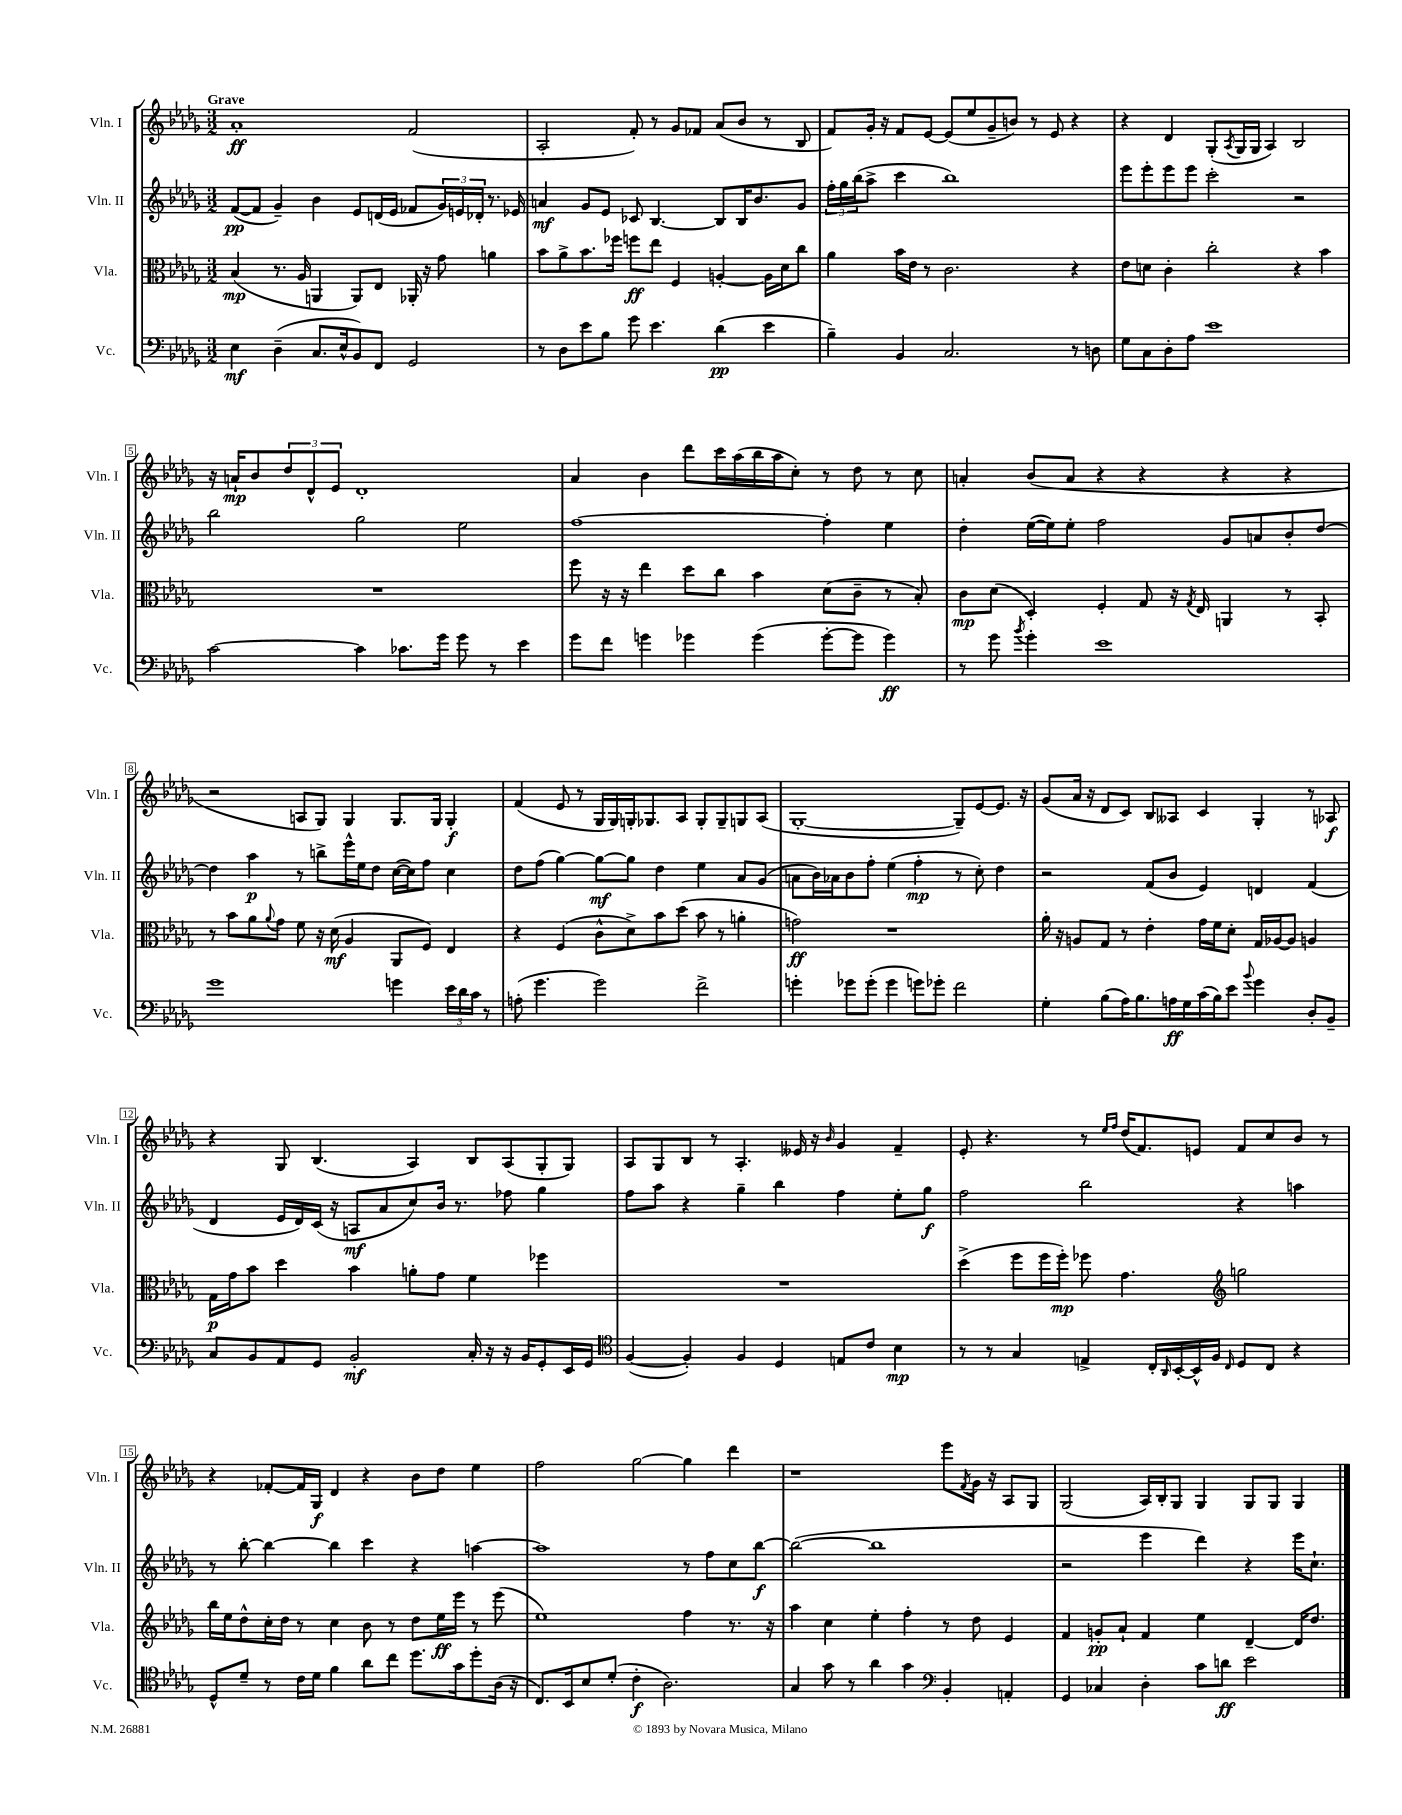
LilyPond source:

<<
\new StaffGroup <<
\new Staff = "s0" \with { instrumentName = "Vln. I" shortInstrumentName = "Vln. I" } {
    \clef treble \key des \major \numericTimeSignature \time 3/2 \tempo "Grave"
    aes'1-.\ff f'2( |
    aes2-. f'8-.) r8 ges'8 fes'8 aes'8( bes'8 r8 bes8 |
    f'8) ges'16-. r16 f'8 ees'8~ ees'8( ees''8 ges'8-- b'8) r8 ees'8 r4 |
    r4 des'4 ges8-.( \acciaccatura { aes8 } ges16 ges16 aes4) bes2 |
    r16 a'16-!\mp bes'8 \tuplet 3/2 { des''8 des'8-^ ees'8 } des'1-. |
    aes'4 bes'4 des'''8 c'''16 aes''16( bes''16 aes''16 c''8-.) r8 des''8 r8 c''8 |
    a'4-. bes'8( a'8 r4 r4 r4 r4 |
    r2 a8 ges8) ges4 ges8. ges16 ges4-.\f |
    f'4( ees'8 r8 ges16 ges16) g16-. ges8. aes8 ges8-. ges8-- g8 aes8( |
    ges1~-. ges8--) ees'8~ ees'8. r16 |
    ges'8( aes'16 r16 des'8 c'8) bes8 aeses8 c'4 ges4-. r8 aes8\f |
    r4 ges8 bes4.( aes4) bes8 aes8( ges8-. ges8) |
    aes8 ges8 bes8 r8 aes4.-. eeses'16 r16 \grace { bes'16 } ges'4 f'4-- |
    ees'8-. r4. r8 \grace { ees''16 f''16 } des''16( f'8.) e'8 f'8 c''8 bes'8 r8 |
    r4 fes'8~-. fes'16 ges16\f des'4 r4 bes'8 des''8 ees''4 |
    f''2 ges''2~ ges''4 des'''4 |
    r1 ees'''8 \acciaccatura { f'8 } ges'16 r16 aes8 ges8 |
    ges2( aes16) bes16-. ges8 ges4 ges8 ges8 ges4 \bar "|." |
}
\new Staff = "s1" \with { instrumentName = "Vln. II" shortInstrumentName = "Vln. II" } {
    \clef treble \key des \major \numericTimeSignature \time 3/2
    f'8~\pp( f'8 ges'4--) bes'4 ees'8 d'16( ees'16 fes'8 \tuplet 3/2 { ges'16) e'16 des'16-. } r8. ees'16 |
    a'4\mf ges'8 ees'8 ces'8 bes4.~ bes8 bes16 bes'8. ges'8 |
    \tuplet 3/2 { f''16-. ges''16 bes''16( } aes''8-> c'''4 bes''1) |
    ees'''8 ees'''8-. ees'''8 ees'''8 c'''2-. r2 |
    bes''2 ges''2 ees''2 |
    f''1~ f''4-. ees''4 |
    des''4-. ees''16~( ees''16) ees''8-. f''2 ges'8 a'8 bes'8-. des''8~ |
    des''4 aes''4\p r8 b''8-> ees'''16-^ ees''16 des''8 c''16~( c''16) f''8 c''4 |
    des''8 f''8( ges''4~) ges''8~\mf ges''8 des''4 ees''4 aes'8 ges'8( |
    a'8 bes'16) aes'16 bes'8 f''8-. ees''4( f''4-.\mp r8 c''8-.) des''4 |
    r2 f'8( bes'8 ees'4) d'4 f'4( |
    des'4 ees'16 des'16) c'16( r16 a8\mf aes'8 c''8) bes'16 r8. fes''8 ges''4 |
    f''8 aes''8 r4 ges''4-- bes''4 f''4 ees''8-. ges''8\f |
    f''2 bes''2 r4 a''4 |
    r8 bes''8~-. bes''4~ bes''4 c'''4 r4 a''4~ |
    a''1 r8 f''8 c''8 bes''8~\f |
    bes''2~( bes''1 |
    r2 ees'''4 des'''4) r4 ees'''16 c''8.-! \bar "|." |
}
\new Staff = "s2" \with { instrumentName = "Vla." shortInstrumentName = "Vla." } {
    \clef alto \key des \major \numericTimeSignature \time 3/2
    bes4\mp( r8. aes16 a,4 a,8) ees8 aes,16-. r16 ges'8 a'4 |
    bes'8 aes'8-> bes'8. fes''16 f''8\ff ees''8 f4 a4~-. a16 des'16 c''8 |
    aes'4 bes'16 ees'16 r8 c'2. r4 |
    ees'8 d'8 c'4-. c''2-. r4 bes'4 |
    R1. |
    f''8 r16 r16 ees''4 des''8 c''8 bes'4 des'8( c'8-- r8 bes8-.) |
    c'8\mp des'8( des4-.) f4-. ges8 r16 \acciaccatura { ges8 } ees16 a,4 r8 bes,8-. |
    r8 bes'8 aes'8 \appoggiatura { aes'8 } ges'8 f'8 r16 des'16\mf( aes4 aes,8 f8) ees4 |
    r4 f4( c'8-^ des'8->) bes'8 des''8( bes'8 r8 a'4-. |
    g'2\ff) r1 |
    aes'16-. r16 a8 ges8 r8 ees'4-. ges'16 f'16 des'8-. ges16 aes16~ aes8 a4 |
    ges16\p ges'16 bes'8 des''4 bes'4 a'8-. ges'8 f'4 fes''4 |
    R1. |
    des''4->( f''8 f''16 f''16-.\mp) fes''8 ges'4. \clef treble g''2 |
    bes''16 ees''16 des''8-^ c''16-. des''16 r8 c''4 bes'8 r8 des''8 ees''16\ff ees'''16 r8 ees'''8( |
    ees''1) f''4 r8. r16 |
    aes''4 c''4 ees''4-. f''4-. r8 des''8 ees'4 |
    f'4 g'8-.\pp aes'8-! f'4 ees''4 des'4~-- des'16 des''8. \bar "|." |
}
\new Staff = "s3" \with { instrumentName = "Vc." shortInstrumentName = "Vc." } {
    \clef bass \key des \major \numericTimeSignature \time 3/2
    ees4\mf des4--( c8. ees16-^ bes,8) f,8 ges,2 |
    r8 des8 ees'8 bes8 ges'8 ees'4. des'4\pp( ees'4 |
    bes4--) bes,4 c2. r8 d8 |
    ges8 c8 des8-. aes8 ees'1 |
    c'2~ c'4 ces'8. ges'16 ges'8 r8 ees'4 |
    ges'8 f'8 g'4 ges'4 ges'4( ges'8~-. ges'8 ges'4\ff) |
    r8 ges'8 \acciaccatura { bes'8 } ges'4-. ees'1 |
    ges'1 g'4 \tuplet 3/2 { ees'16 des'16 c'16 } r8 |
    a8-.( ges'4. ges'2) f'2-> |
    g'4-. ges'8 ges'8-.( ges'4 g'8) ges'8-. f'2 |
    ges4-. bes8( aes16) bes8. a16\ff ges16 c'16( bes16) ees'8 \appoggiatura { bes'8 } ges'4 des8-. bes,8-- |
    c8 bes,8 aes,8 ges,8 bes,2-.\mf c16-. r16 r16 bes,16 ges,8-. ees,16 ges,16 |
    \clef tenor f4~( f4-.) f4 des4 e8 c'8 bes4\mp |
    r8 r8 ges4 e4-> c16-. \grace { aes,16 } bes,16~-. bes,16-^ f16 \grace { c16 } des8 c8 r4 |
    des8-^ des'8-- r8 c'16 des'16 f'4 aes'8 c''8 des''8. ges'16 des''8-. aes16( r16 |
    c8.) bes,16 bes8 des'8-.( c'4-.\f aes2.) |
    ges4 ges'8 r8 aes'4 ges'4 \clef bass bes,4-. a,4-. |
    ges,4 ces4 des4-. c'8 d'8\ff ees'2 \bar "|." |
}
>>
>>
\layout { \context { \Score \override BarNumber.stencil = #(make-stencil-boxer 0.1 0.3 ly:text-interface::print) } }
